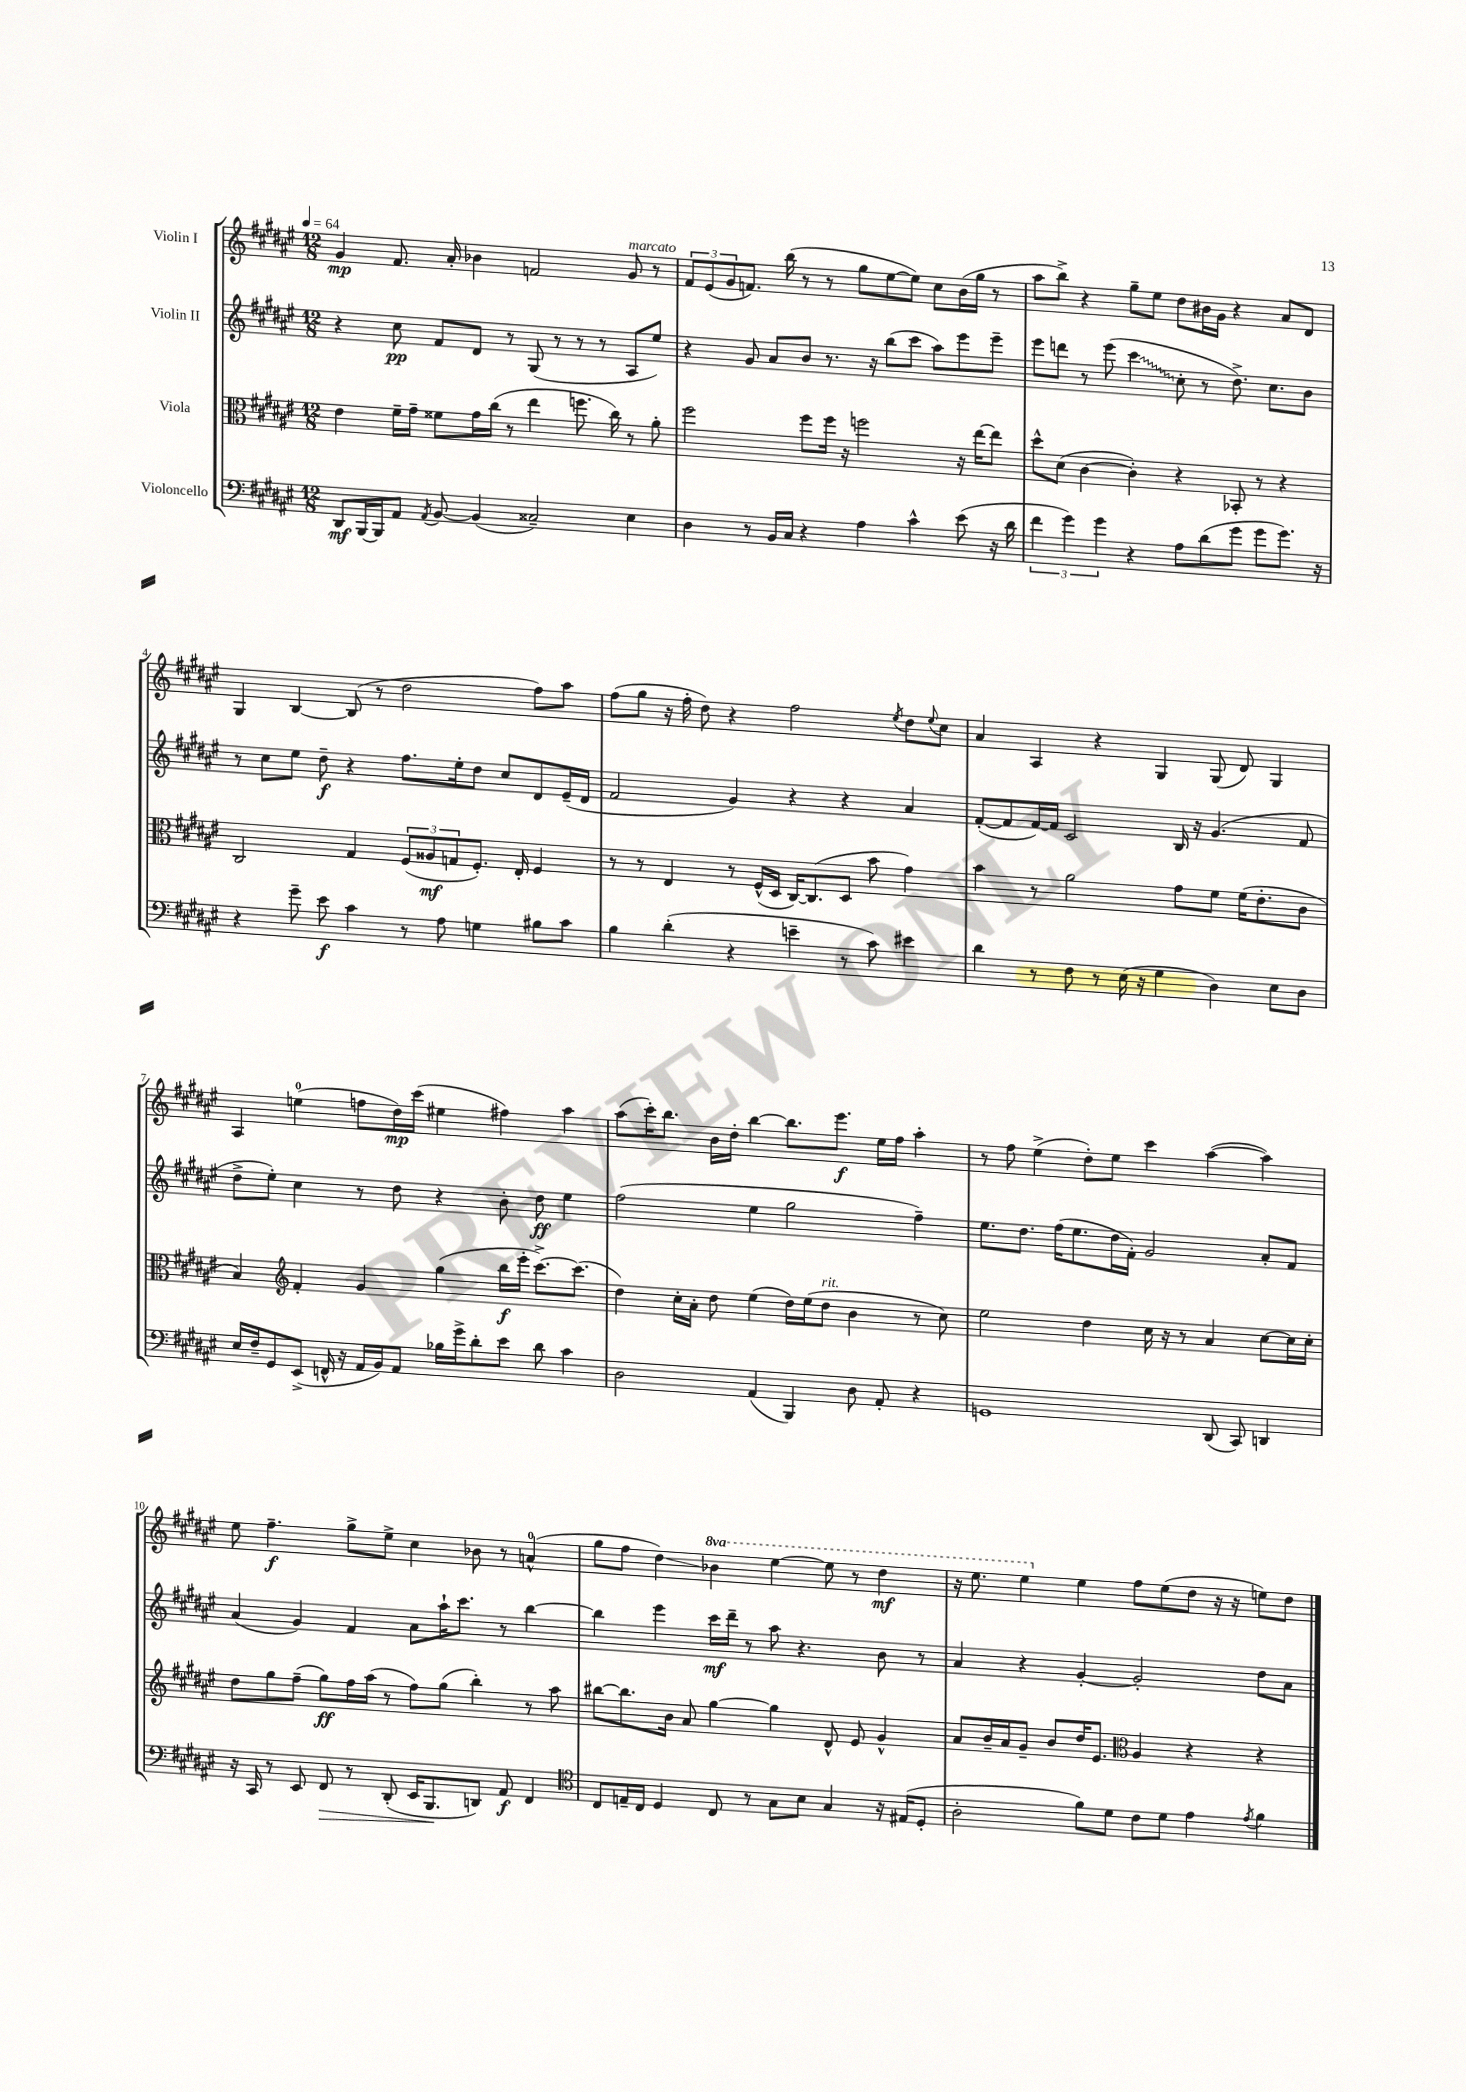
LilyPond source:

<<
\new StaffGroup <<
\new Staff = "s0" \with { instrumentName = "Violin I" } {
    \clef treble \key fis \major \numericTimeSignature \time 12/8 \set Staff.ottavationMarkups = #ottavation-simple-ordinals \tempo 4 = 64
    gis'4\mp fis'8. ais'16-. bes'4 f'2 gis'8^\markup { \italic "marcato" } r8 |
    \tuplet 3/2 { fis'8 eis'8( gis'8 } f'8.) b''16( r8 r8 gis''8 eis''8~ eis''8) cis''8 b'16( gis''16 r8 |
    ais''8 b''8->) r4 gis''8-- eis''8 dis''8 bis'16 gis'16 r4 ais'8 dis'8 |
    gis4 b4~ b8( r8 dis''2 fis''8) ais''8 |
    fis''8( gis''8 r16 fis''16-. dis''8) r4 fis''2 \acciaccatura { eis''8 } dis''8 \appoggiatura { eis''8 } cis''8 |
    ais'4 ais4 r4 gis4 gis8( dis'8) gis4 |
    ais4 e''4-0( f''8 dis''16\mp) cis'''16( eis''4 fis''4) ais''4 |
    ais''8( cis'''16-.) b''8. b'16 dis''16-. b''4~ b''8. eis'''8.\f eis''16 fis''16 ais''4-. |
    r8 fis''8 eis''4->( dis''8-.) eis''8 cis'''4 ais''4~( ais''4) |
    eis''8 fis''4.--\f gis''8-> eis''8-> cis''4 bes'8 r8 a'4-0-^( |
    gis''8 fis''8 dis''4\glissando) \ottava #1 bes''4 eis'''4~ eis'''8 r8 dis'''4\mf |
    r16 eis'''8. eis'''4 \ottava #0 eis''4 fis''8 eis''8( dis''8 r16 r16 e''8) dis''8 \bar "|." |
}
\new Staff = "s1" \with { instrumentName = "Violin II" } {
    \clef treble \key fis \major \numericTimeSignature \time 12/8
    r4 cis''8\pp fis'8 dis'8 r8 gis8( r8 r8 r8 ais8 eis''8) |
    r4 gis'8 ais'8 b'8 r8. r16 b''8( cis'''8 ais''8) eis'''8 eis'''8-- |
    eis'''8 d'''8 r8 eis'''8( \once \override Glissando.style = #'zigzag cis'''4\glissando cis''8-. r8 dis''8.->) cis''8. b'8 |
    r8 cis''8 eis''8 dis''8--\f r4 fis''8. eis''16-. dis''8 cis''8 dis'8 eis'16--( dis'16 |
    fis'2 gis'4) r4 r4 ais'4 |
    fis'8~-.( fis'8 fis'16~) fis'16 cis'2 b16 r16 gis'4.( fis'8 |
    dis''8-> eis''8-.) cis''4 r8 dis''8 r4 b'8-. dis''8\ff eis''4 |
    fis''2( eis''4 gis''2 fis''4--) |
    eis''8. dis''8. fis''16( eis''8. dis''16 fis'16-.) gis'2 ais'8-. fis'8 |
    ais'4( gis'4) fis'4 ais'8 ais''16-! cis'''8. r8 b''4~ |
    b''4 eis'''4 cis'''16\mf dis'''16-- r8 ais''8 r4. b'8 r8 |
    ais'4 r4 gis'4~-. gis'2-. dis''8 ais'8 \bar "|." |
}
\new Staff = "s2" \with { instrumentName = "Viola" } {
    \clef alto \key fis \major \numericTimeSignature \time 12/8
    eis'4 fis'16-- gis'16-- fisis'8 gis'16 cis''16( r8 eis''4 f''8. cis''16) r8 ais'8-. |
    fis''2 fis''8 fis''16 r16 f''2 r16 eis''16~ eis''8 |
    dis''8-^ dis'8( cis'4~ cis'4-.) r4 bes,8-. r8 r4 |
    cis2 gis4 \tuplet 3/2 { fis8( aisis8\mf g8 } fis8.-.) eis16-. fis4 |
    r8 r8 eis4 r8 fis16-^( dis16 cis16~) cis8.( dis8 b'8 gis'4) |
    b'4 r8 ais'2 gis'8 fis'8 fis'16( eis'8.-. cis'8 |
    b4) \clef treble fis'4-. gis'4 gis''4( b''16\f eis'''16-. cis'''8.~->) cis'''8.( |
    dis''4) cis''16-. ais'16-. dis''8 eis''4( dis''16) eis''16( dis''8^\markup { \italic "rit." } b'4 r8 cis''8) |
    eis''2 dis''4 cis''16 r16 r8 ais'4 cis''8~ cis''16 cis''16-. |
    dis''8 gis''8 fis''8--( gis''8\ff) fis''16 ais''16( r8 fis''8) gis''8( b''4-.) r8 ais''8 |
    bis''8~ bis''8. b'16 ais'8 gis''4~ gis''4 dis'8-^ eis'8 gis'4-^ |
    ais'8 b'16-- ais'16 gis'8-- b'8 dis''16 eis'8. \clef alto ais4 r4 r4 \bar "|." |
}
\new Staff = "s3" \with { instrumentName = "Violoncello" } {
    \clef bass \key fis \major \numericTimeSignature \time 12/8
    dis,8\mf b,,16~ b,,16 ais,8 \acciaccatura { ais,8 } b,8~ b,4( cisis2--) eis4 |
    dis4 r8 b,16 cis16 r4 ais4 cis'4-^ eis'8( r16 dis'16 |
    \tuplet 3/2 { fis'4 gis'4) gis'4 } r4 ais8 dis'8( gis'8 gis'8 gis'8.) r16 |
    r4 gis'8-- eis'8\f cis'4 r8 ais8 g4 bis8 cis'8 |
    b4 dis'4-.( r4 e'4-- r8 cis'8) eis'4 |
    dis'4 r8 fis8 r8 eis16( r16 gis4 dis4) eis8 dis8 |
    eis16 fis16-- gis,8 eis,8->( f,16-^ r16 ais,16 b,16) ais,8 bes16 gis'16-> dis'8-. eis'8 dis'8 cis'4 |
    dis2 ais,4( b,,4) dis8 ais,8-. r4 |
    g,1 dis,8( cis,8) d,4 |
    r16 cis,16 r8 eis,8 fis,8\> r8 dis,8-.( eis,16 b,,8.\! d,8) ais,8\f fis,4 |
    \clef tenor cis8 e16-- cis16 dis4 cis8 r8 gis8 b8 gis4 r16 eis16( dis8-. |
    ais2-. fis'8) dis'8 cis'8 dis'8 eis'4 \acciaccatura { eis'8 } fis'4 \bar "|." |
}
>>
>>
